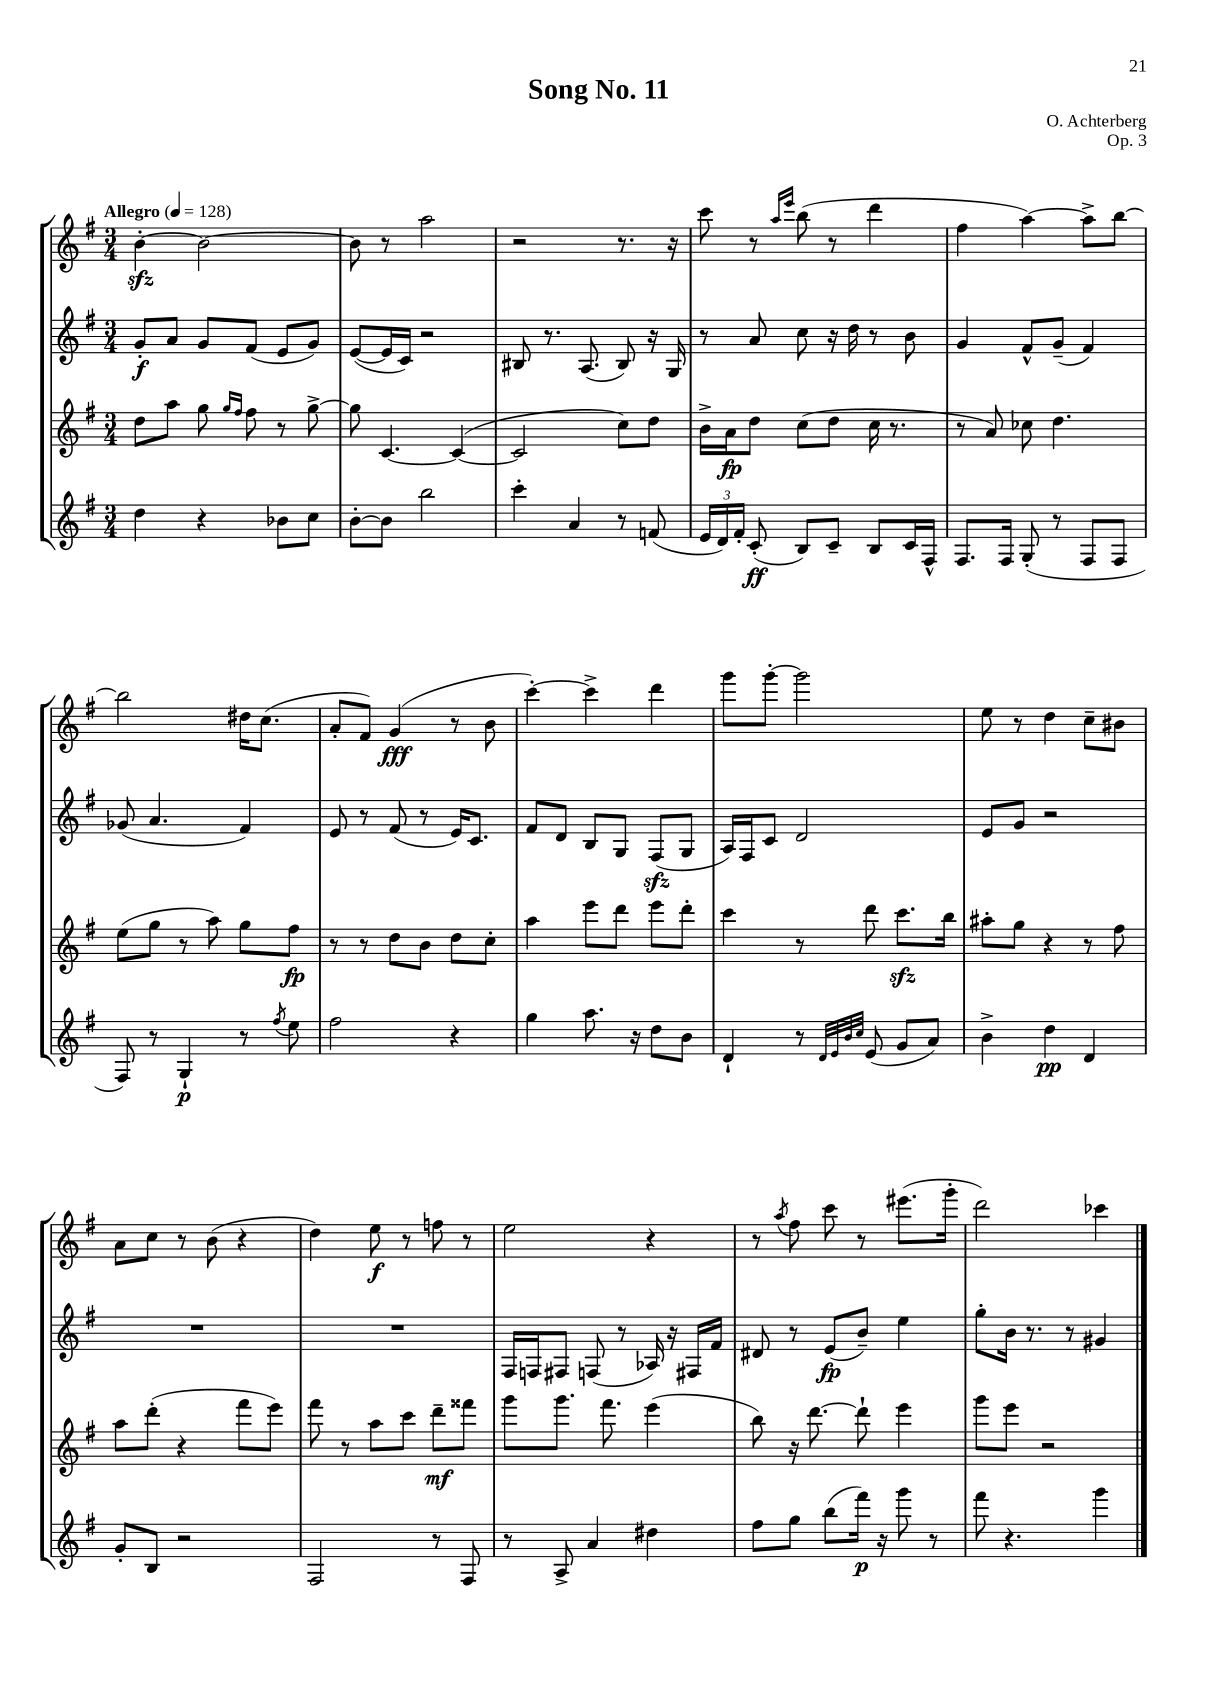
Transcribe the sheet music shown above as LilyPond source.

\header { title = "Song No. 11" composer = "O. Achterberg" opus = "Op. 3" }
<<
\new StaffGroup <<
\new Staff = "s0" {
    \clef treble \key g \major \numericTimeSignature \time 3/4 \tempo "Allegro" 4 = 128
    \autoBeamOff b'4~-.\sfz b'2~ |
    b'8 r8 a''2 |
    r2 r8. r16 |
    c'''8 r8 \grace { a''16[ e'''16] } b''8( r8 d'''4 |
    fis''4 a''4~) a''8[-> b''8]~ |
    b''2 dis''16[ c''8.]( |
    a'8[-. fis'8]) g'4\fff( r8 b'8 |
    c'''4~-.) c'''4-> d'''4 |
    g'''8[ g'''8]~-. g'''2 |
    e''8 r8 d''4 c''8[-- bis'8] |
    a'8[ c''8] r8 b'8( r4 |
    d''4) e''8\f r8 f''8 r8 |
    e''2 r4 |
    r8 \acciaccatura { a''8 } fis''8 c'''8 r8 eis'''8.[( g'''16]-. |
    d'''2) ces'''4 \bar "|." |
}
\new Staff = "s1" {
    \clef treble \key g \major \numericTimeSignature \time 3/4
    \autoBeamOff g'8[-.\f a'8] g'8[ fis'8]( e'8[ g'8]) |
    e'8[~( e'16 c'16]) r2 |
    bis8 r8. a8.( bis8) r16 g16 |
    r8 a'8 c''8 r16 d''16 r8 b'8 |
    g'4 fis'8[-^ g'8]--( fis'4) |
    ges'8( a'4. fis'4) |
    e'8 r8 fis'8( r8 e'16[) c'8.] |
    fis'8[ d'8] b8[ g8] fis8[\sfz( g8] |
    a16[) fis16 c'8] d'2 |
    e'8[ g'8] r2 |
    R2. |
    R2. |
    fis16[ f16 fis8] f8( r8 aes16) r16 fis16[ fis'16] |
    dis'8 r8 e'8[\fp( b'8]--) e''4 |
    g''8[-. b'16] r8. r8 gis'4 \bar "|." |
}
\new Staff = "s2" {
    \clef treble \key g \major \numericTimeSignature \time 3/4
    \autoBeamOff d''8[ a''8] g''8 \grace { g''16[ fis''16] } fis''8 r8 g''8~-> |
    g''8 c'4.~ c'4~( |
    c'2 c''8[) d''8] |
    b'16[-> a'16\fp d''8] c''8[( d''8] c''16 r8. |
    r8 a'8) ces''8 d''4. |
    e''8[( g''8] r8 a''8) g''8[ fis''8]\fp |
    r8 r8 d''8[ b'8] d''8[ c''8]-. |
    a''4 e'''8[ d'''8] e'''8[ d'''8]-. |
    c'''4 r8 d'''8 c'''8.[\sfz b''16] |
    ais''8[-. g''8] r4 r8 fis''8 |
    a''8[ d'''8]-.( r4 fis'''8[ e'''8]) |
    fis'''8 r8 a''8[ c'''8] d'''8[--\mf fisis'''8] |
    g'''8[ g'''8.] fis'''8. e'''4( |
    b''8) r16 d'''8.~ d'''8-! e'''4 |
    g'''8[ e'''8] r2 \bar "|." |
}
\new Staff = "s3" {
    \clef treble \key g \major \numericTimeSignature \time 3/4
    \autoBeamOff d''4 r4 bes'8[ c''8] |
    b'8[~-. b'8] b''2 |
    c'''4-. a'4 r8 f'8( |
    \tuplet 3/2 { e'16[ d'16) fis'16]-. } c'8-.\ff( b8[) c'8]-- b8[ c'16 fis16]-^ |
    fis8.[ fis16] g8-.( r8 fis8[ fis8] |
    fis8) r8 g4-!\p r8 \acciaccatura { fis''8 } e''8 |
    fis''2 r4 |
    g''4 a''8. r16 d''8[ b'8] |
    d'4-! r8 \grace { d'32[ e'32 b'32 c''32] } e'8( g'8[ a'8]) |
    b'4-> d''4\pp d'4 |
    g'8[-. b8] r2 |
    fis2 r8 fis8 |
    r8 a8-> a'4 dis''4 |
    fis''8[ g''8] b''8[( fis'''16]\p) r16 g'''8 r8 |
    fis'''8 r4. g'''4 \bar "|." |
}
>>
>>
\layout { \context { \Score \remove "Bar_number_engraver" } }
